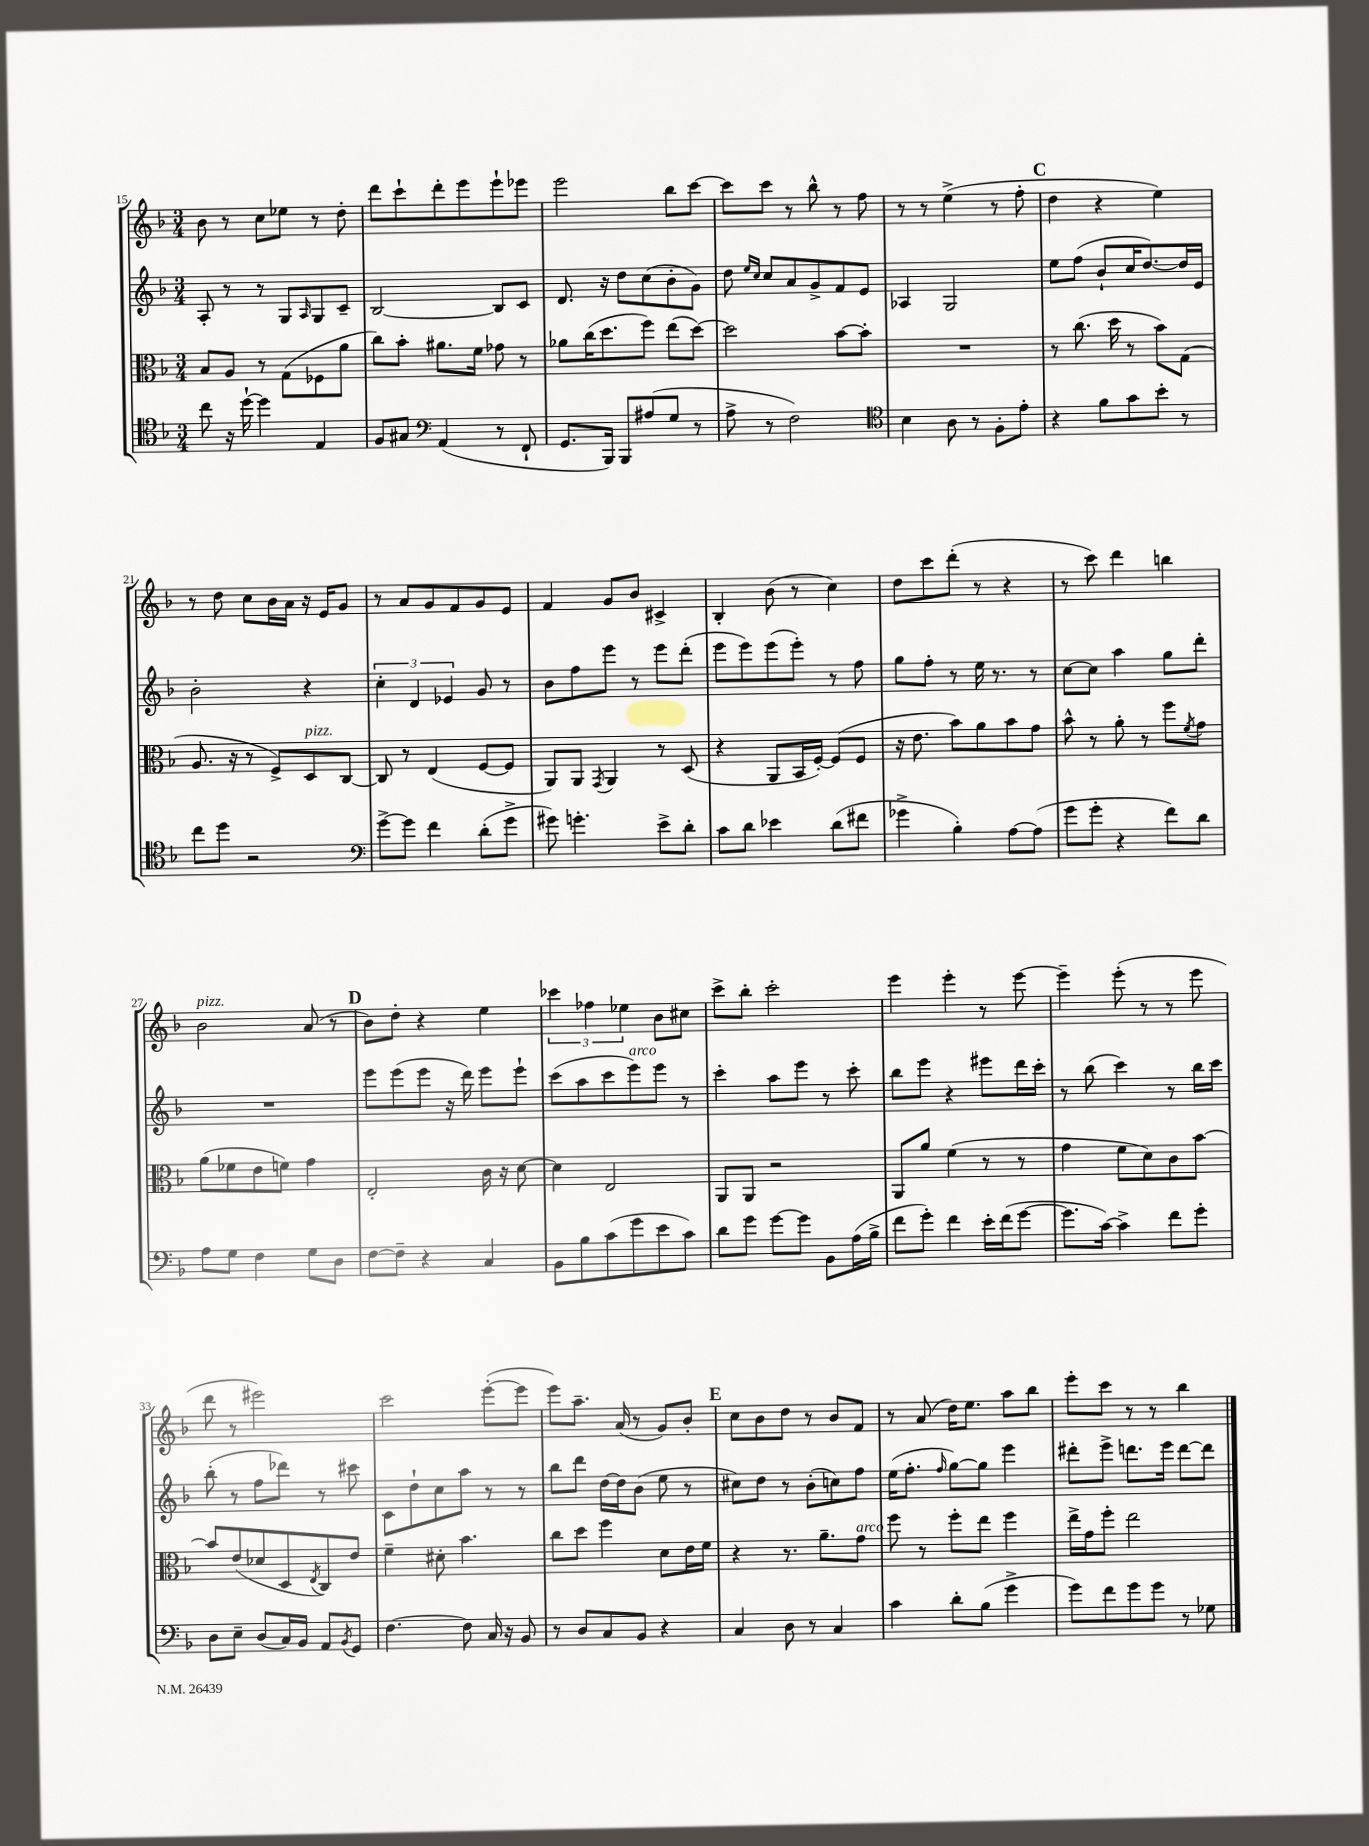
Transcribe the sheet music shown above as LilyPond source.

<<
\new StaffGroup <<
\new Staff = "s0" {
    \clef treble \key f \major \numericTimeSignature \time 3/4
    bes'8 r8 c''8 ees''8 r8 d''8-. |
    d'''8 c'''8-! d'''8-. e'''8 e'''8-! ees'''8 |
    e'''2 bes''8 c'''8~ |
    c'''8 c'''8 r8 bes''8-^ r8 f''8 |
    r8 r8 e''4->( r8 f''8-. |
    \mark \markup { \bold "C" } d''4 r4 e''4) |
    r8 d''8 c''8 bes'16 a'16 r16 e'16 g'8 |
    r8 a'8 g'8 f'8 g'8 e'8 |
    f'4 g'8 bes'8 cis'4-> |
    bes4-. bes'8( r8 c''4) |
    d''8 c'''8 d'''8-.( r8 r4 |
    r8 c'''8) d'''4 b''4 |
    bes'2^\markup { \italic "pizz." } a'8( r8 |
    \mark \markup { \bold "D" } bes'8) d''8-. r4 e''4 |
    \tuplet 3/2 { ces'''4 fes''4 ees''4 } bes'8 cis''8 |
    c'''8-> bes''8-. c'''2-. |
    e'''4 e'''4-. r8 e'''8~ |
    e'''4-- e'''8-.( r8 r8 e'''8 |
    d'''8 r8 eis'''2) |
    c'''2 e'''8~-.( e'''8 |
    e'''8) a''8.-- a'16( r8 g'8) bes'8-. |
    \mark \markup { \bold "E" } c''8 bes'8 d''8 r8 bes'8 f'8 |
    r8 a'8( d''16) e''8. a''8 bes''8 |
    e'''8-. c'''8 r8 r8 bes''4 \bar "|." |
}
\new Staff = "s1" {
    \clef treble \key f \major \numericTimeSignature \time 3/4
    a8-. r8 r8 g8 \grace { a16 } g8 c'8-- |
    bes2~ bes8 c'8 |
    d'8. r16 d''8 c''8( bes'8-. g'8) |
    d''8 \grace { e''16 c''16 } c''8 a'8 g'8-> f'8 e'8 |
    aes4 g2 |
    \mark \markup { \bold "C" } e''8 f''8( bes'8-! c''16 d''8.~) d''16 e'16 |
    bes'2-. r4 |
    \tuplet 3/2 { c''4-. d'4 ees'4 } g'8 r8 |
    bes'8 f''8 e'''8 r8 e'''8 d'''8-.( |
    e'''8 e'''8) e'''8( e'''8-.) r8 f''8 |
    g''8 f''8-. r8 e''16 r8. r8 |
    c''8~ c''8 a''4 g''8 d'''8-. |
    R2. |
    \mark \markup { \bold "D" } e'''8 e'''8( e'''8 r16 d'''16) e'''8 e'''8-! |
    c'''8( a''8 c'''8 e'''8^\markup { \italic "arco" }) e'''8 r8 |
    c'''4-. a''8 e'''8 r8 c'''8-. |
    bes''8 e'''8 r4 eis'''8 d'''16 c'''16-. |
    r8 bes''8( c'''4) r8 bes''16 c'''16 |
    bes''8-.( r8 f''8 des'''8) r8 cis'''8 |
    c'8 d''8-! c''8 a''8 r8 r8 |
    bes''8 d'''8 d''16~ d''16 bes'8( e''8 r8 |
    \mark \markup { \bold "E" } cis''8) d''8 r8 bes'8-.( c''8) f''8 |
    e''16( f''8.-. \grace { f''16 } g''8~) g''8 e'''4 |
    dis'''8-. e'''8-> d'''8. e'''16 d'''8~ d'''8 \bar "|." |
}
\new Staff = "s2" {
    \clef alto \key f \major \numericTimeSignature \time 3/4
    bes8 a8 r8 g8( fes8 a'8 |
    c''8) bes'8-. ais'8. f'16 ges'8 r8 |
    aes'8 c''16( d''8. f''8) e''8( d''8~) |
    d''2 bes'8~ bes'8-. |
    R2. |
    \mark \markup { \bold "C" } r8 c''8.( d''16 r8 bes'8) g8( |
    a8. r16 r8 f8->) d8^\markup { \italic "pizz." } c8~ |
    c8 r8 e4( f8~ f8 |
    a,8) a,8 \acciaccatura { g,8 } a,4 r8 d8( |
    r4 a,8 bes,16 f16~-.) f8( f8 |
    r16 e'8. bes'8) a'8 bes'8 g'8 |
    bes'8-^ r8 a'8-. r8 f''8 \acciaccatura { f'8 } g'8 |
    a'8( fes'8 e'8 f'8) g'4 |
    \mark \markup { \bold "D" } e2-. c'16 r16 d'8~ |
    d'4 e2 |
    a,8 a,8 r2 |
    a,8 a'8 f'4( r8 r8 |
    g'4 f'8 d'8) c'8 bes'8~ |
    bes'8 e'8( des'8 d8 \acciaccatura { e8 } c8) e'8 |
    f'4-- dis'8-. bes'4. |
    c''8 d''8 f''4 d'8 e'16 f'16 |
    \mark \markup { \bold "E" } r4 r8. a'8.-- g'8^\markup { \italic "arco" } |
    f''8 r8 f''8-. e''8 f''4 |
    e''16-> g'16 f''8-. e''2 \bar "|." |
}
\new Staff = "s3" {
    \clef tenor \key f \major \numericTimeSignature \time 3/4
    c''8 r16 d''16~-! d''4 e4 |
    f8 gis8 \clef bass a,4( r8 f,8-! |
    g,8. bes,,16) bes,,8 ais8( g8 r8 |
    a8-> r8 f2) |
    \clef tenor bes4 a8 r8 f8-. e'8-. |
    \mark \markup { \bold "C" } r4 f'8 g'8 bes'8-. r8 |
    c''8 d''8 r2 |
    \clef bass g'8~-> g'8 f'4 d'8-.( g'8-> |
    gis'8) g'4.-. e'8-> d'8-. |
    c'8 d'8 ees'4 d'8( fis'8 |
    ges'4-> bes4-.) a8~ a8( |
    g'8 g'8-. r4 f'8) d'8 |
    a8 g8 f4 g8 d8 |
    \mark \markup { \bold "D" } f8~ f8-- r4 c4 |
    bes,8 bes8 c'8( g'8 e'8 c'8) |
    d'8 g'8 g'8~ g'8 bes,8 a16( bes16-> |
    f'8 g'8-.) f'4 e'16-. f'16( g'8~ |
    g'8. c'16~) c'4-> f'8 g'8-. |
    d8 e8-- d8( c16) bes,16 a,8 \acciaccatura { bes,8 } g,8 |
    f4.~ f8 c16 r16 bes,8 |
    r8 d8 c8 bes,8 r4 |
    \mark \markup { \bold "E" } c4 d8 r8 c4 |
    c'4 d'8-. bes8( g'4-> |
    g'8) f'8 g'8 g'8 r8 ges8 \bar "|." |
}
>>
>>
\layout { \context { \Score currentBarNumber = #15 } }
